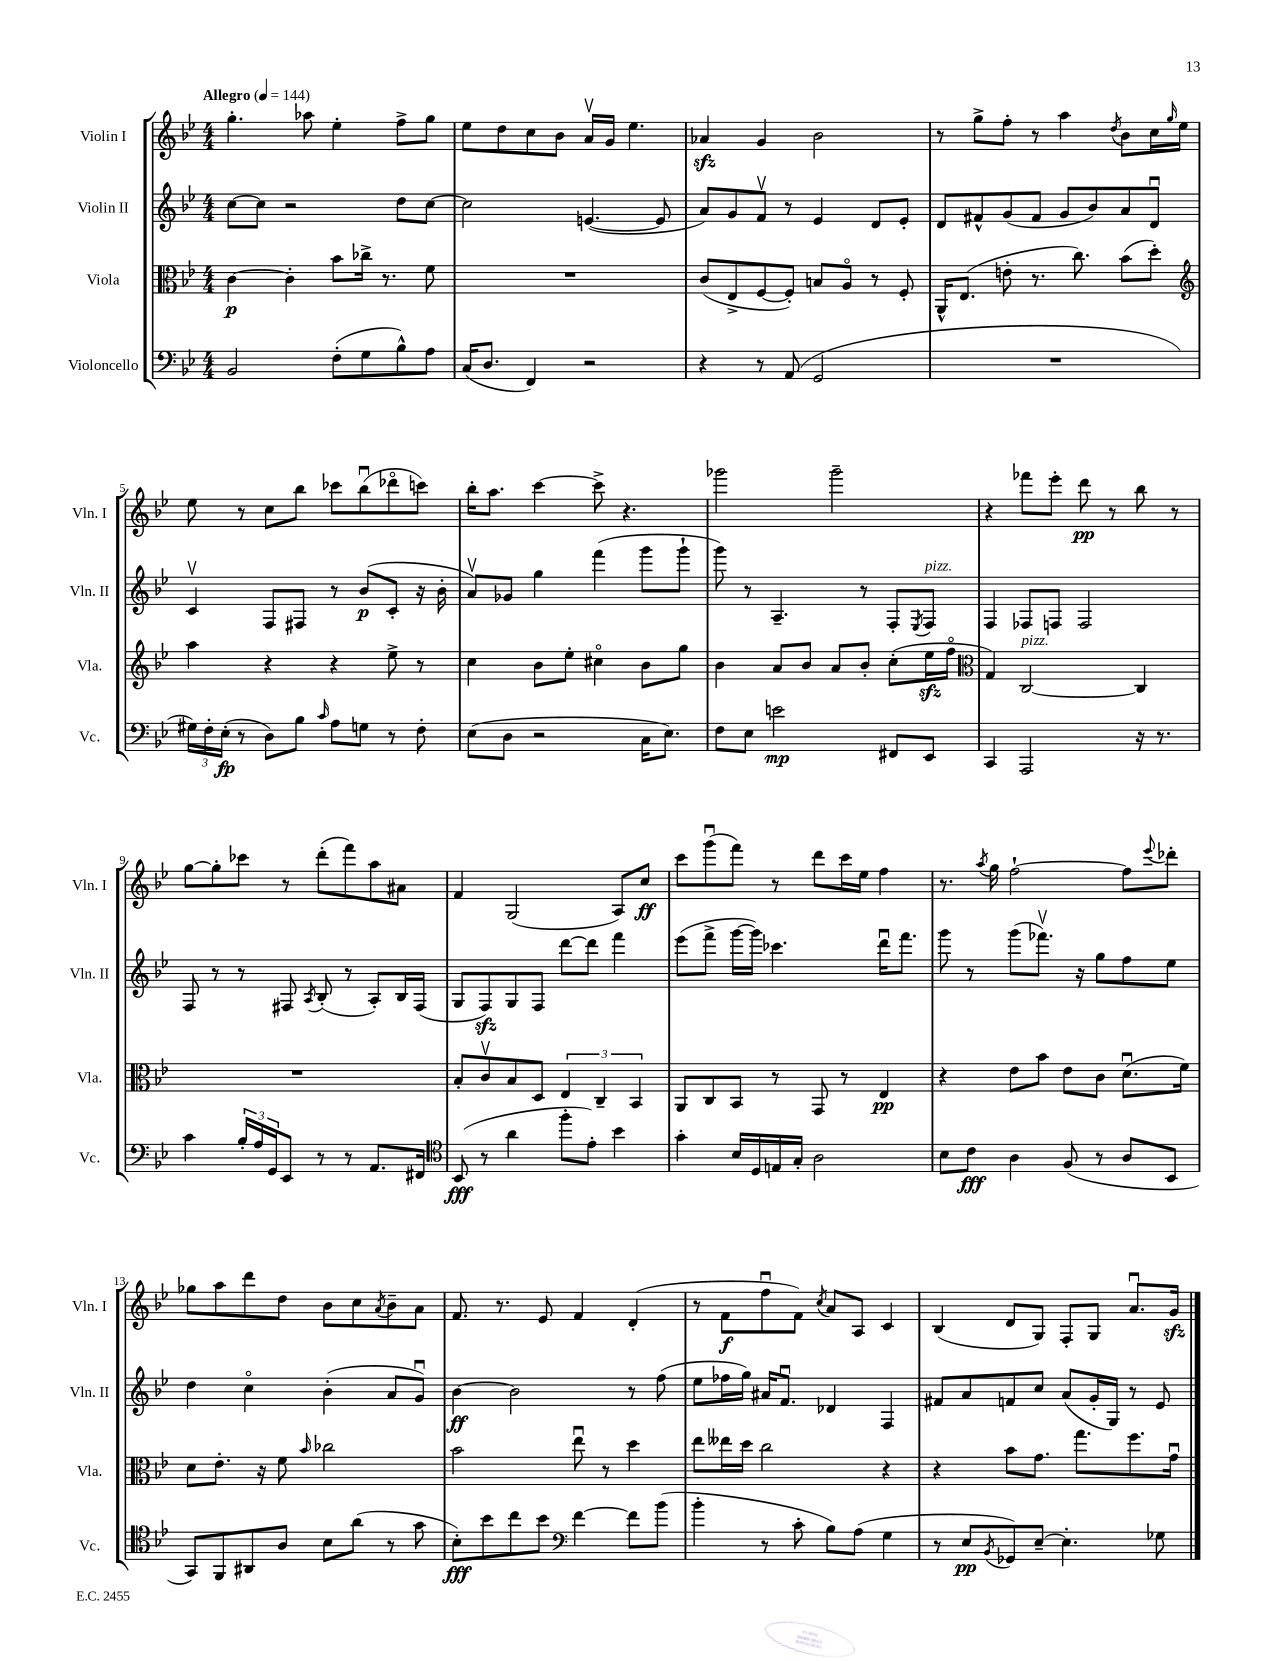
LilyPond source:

<<
\new StaffGroup <<
\new Staff = "s0" \with { instrumentName = "Violin I" shortInstrumentName = "Vln. I" } {
    \clef treble \key bes \major \numericTimeSignature \time 4/4 \tempo "Allegro" 4 = 144
    g''4.-. aes''8 ees''4-. f''8-> g''8 |
    ees''8 d''8 c''8 bes'8 a'16\upbow g'16 ees''4. |
    aes'4\sfz g'4 bes'2 |
    r8 g''8-> f''8-. r8 a''4 \acciaccatura { d''8 } bes'8 c''16 \grace { g''16 } ees''16 |
    ees''8 r8 c''8 bes''8 ces'''8 bes''8\downbow( des'''8\flageolet c'''8) |
    bes''16-. a''8. c'''4~ c'''8-> r4. |
    ges'''2 ges'''2-- |
    r4 fes'''8 ees'''8-. d'''8\pp r8 bes''8 r8 |
    g''8~ g''8-. ces'''8 r8 d'''8-.( f'''8) a''8 ais'8 |
    f'4 g2( a8) c''8\ff |
    c'''8 g'''8\downbow( f'''8) r8 d'''8 c'''16 ees''16 f''4 |
    r8. \acciaccatura { a''8 } g''16 f''2~-! f''8 \appoggiatura { ees'''8 } des'''8-. |
    ges''8 a''8 d'''8 d''8 bes'8 c''8 \acciaccatura { a'8 } bes'8-- a'8 |
    f'8. r8. ees'8 f'4 d'4-.( |
    r8 f'8\f f''8\downbow f'8) \acciaccatura { c''8 } a'8 a8 c'4 |
    bes4( d'8 g8) f8-. g8 a'8.\downbow g'16\sfz \bar "|." |
}
\new Staff = "s1" \with { instrumentName = "Violin II" shortInstrumentName = "Vln. II" } {
    \clef treble \key bes \major \numericTimeSignature \time 4/4
    c''8~ c''8 r2 d''8 c''8~ |
    c''2 e'4.~( e'8 |
    a'8) g'8 f'8\upbow r8 ees'4 d'8 ees'8-. |
    d'8 fis'8-^ g'8( fis'8 g'8 bes'8) a'8 d'8\downbow |
    c'4\upbow f8 fis8 r8 bes'8\p( c'8-. r16 bes'16-. |
    a'8\upbow) ges'8 g''4 f'''4( g'''8 g'''8-! |
    g'''8) r8 a4.-- r8 f8-. \acciaccatura { ees8 } f8^\markup { \italic "pizz." } |
    f4 fes8 f8 f2 |
    f8 r8 r8 fis8 \acciaccatura { a8 } bes8-.( r8 a8-.) bes16 fis16( |
    g8 f8\sfz) g8 f8 d'''8~ d'''8 f'''4 |
    ees'''8( f'''8-> g'''16~ g'''16) ces'''4. d'''16\downbow f'''8. |
    g'''8 r8 g'''8( fes'''8.\upbow) r16 g''8 f''8 ees''8 |
    d''4 c''4\flageolet bes'4-.( a'8 g'8\downbow) |
    bes'4~\ff bes'2 r8 f''8( |
    ees''8 fes''16 g''16) ais'16 f'8.\downbow des'4 f4 |
    fis'8 a'8 f'8 c''8 a'8( g'16-. g16) r8 ees'8 \bar "|." |
}
\new Staff = "s2" \with { instrumentName = "Viola" shortInstrumentName = "Vla." } {
    \clef alto \key bes \major \numericTimeSignature \time 4/4
    c'4~\p c'4-. bes'8 ces''16-> r8. f'8 |
    R1 |
    c'8( ees8-> f8~ f8-.) b8 a8\flageolet r8 f8-. |
    a,16-^ ees8.( e'8-. r8. c''8.) bes'8( d''8-.) |
    \clef treble a''4 r4 r4 ees''8-> r8 |
    c''4 bes'8 ees''8-. cis''4\flageolet bes'8 g''8 |
    bes'4 a'8 bes'8 a'8 bes'8-. c''8-.( ees''16\sfz f''16\flageolet |
    \clef alto g4) c2~^\markup { \italic "pizz." } c4 |
    R1 |
    bes8-. c'8\upbow bes8 d8 \tuplet 3/2 { ees4 c4-- bes,4 } |
    a,8 c8 bes,8 r8 g,8 r8 ees4\pp |
    r4 ees'8 bes'8 ees'8 c'8 d'8.\downbow( f'16) |
    d'8 ees'8.-. r16 f'8 \grace { bes'16 } ces''2 |
    bes'2 ees''8\downbow r8 d''4 |
    ees''8 eeses''16 d''16 c''2 r4 |
    r4 bes'8 g'8. g''8. f''8. g'16\downbow \bar "|." |
}
\new Staff = "s3" \with { instrumentName = "Violoncello" shortInstrumentName = "Vc." } {
    \clef bass \key bes \major \numericTimeSignature \time 4/4
    bes,2 f8-.( g8 bes8-^) a8 |
    c16( d8. f,4) r2 |
    r4 r8 a,8( g,2 |
    R1 |
    \tuplet 3/2 { gis16) f16-. ees16-.\fp( } r8 d8) bes8 \grace { c'16 } a8 g8 r8 f8-. |
    ees8( d8 r2 c16 ees8.) |
    f8 ees8 e'2\mp fis,8 ees,8 |
    c,4 a,,2 r16 r8. |
    c'4 \tuplet 3/2 { bes16-. a16 g,16 } ees,8 r8 r8 a,8. fis,16 |
    \clef tenor bes,8\fff( r8 a'4 f''8-. ees'8-.) bes'4 |
    g'4-. bes16 d16 e16 g16-. a2 |
    bes8 c'8\fff a4 f8( r8 a8 bes,8 |
    g,8) f,8 ais,8 a8 bes8 a'8( r8 g'8 |
    bes8-.\fff) bes'8 c''8 bes'8 \clef bass f'4~ f'8 bes'8( |
    bes'4-. r8 c'8-. bes8) a8( g4 |
    r8 ees8\pp \acciaccatura { bes,8 } ges,8) ees8~-- ees4.-. ges8 \bar "|." |
}
>>
>>
